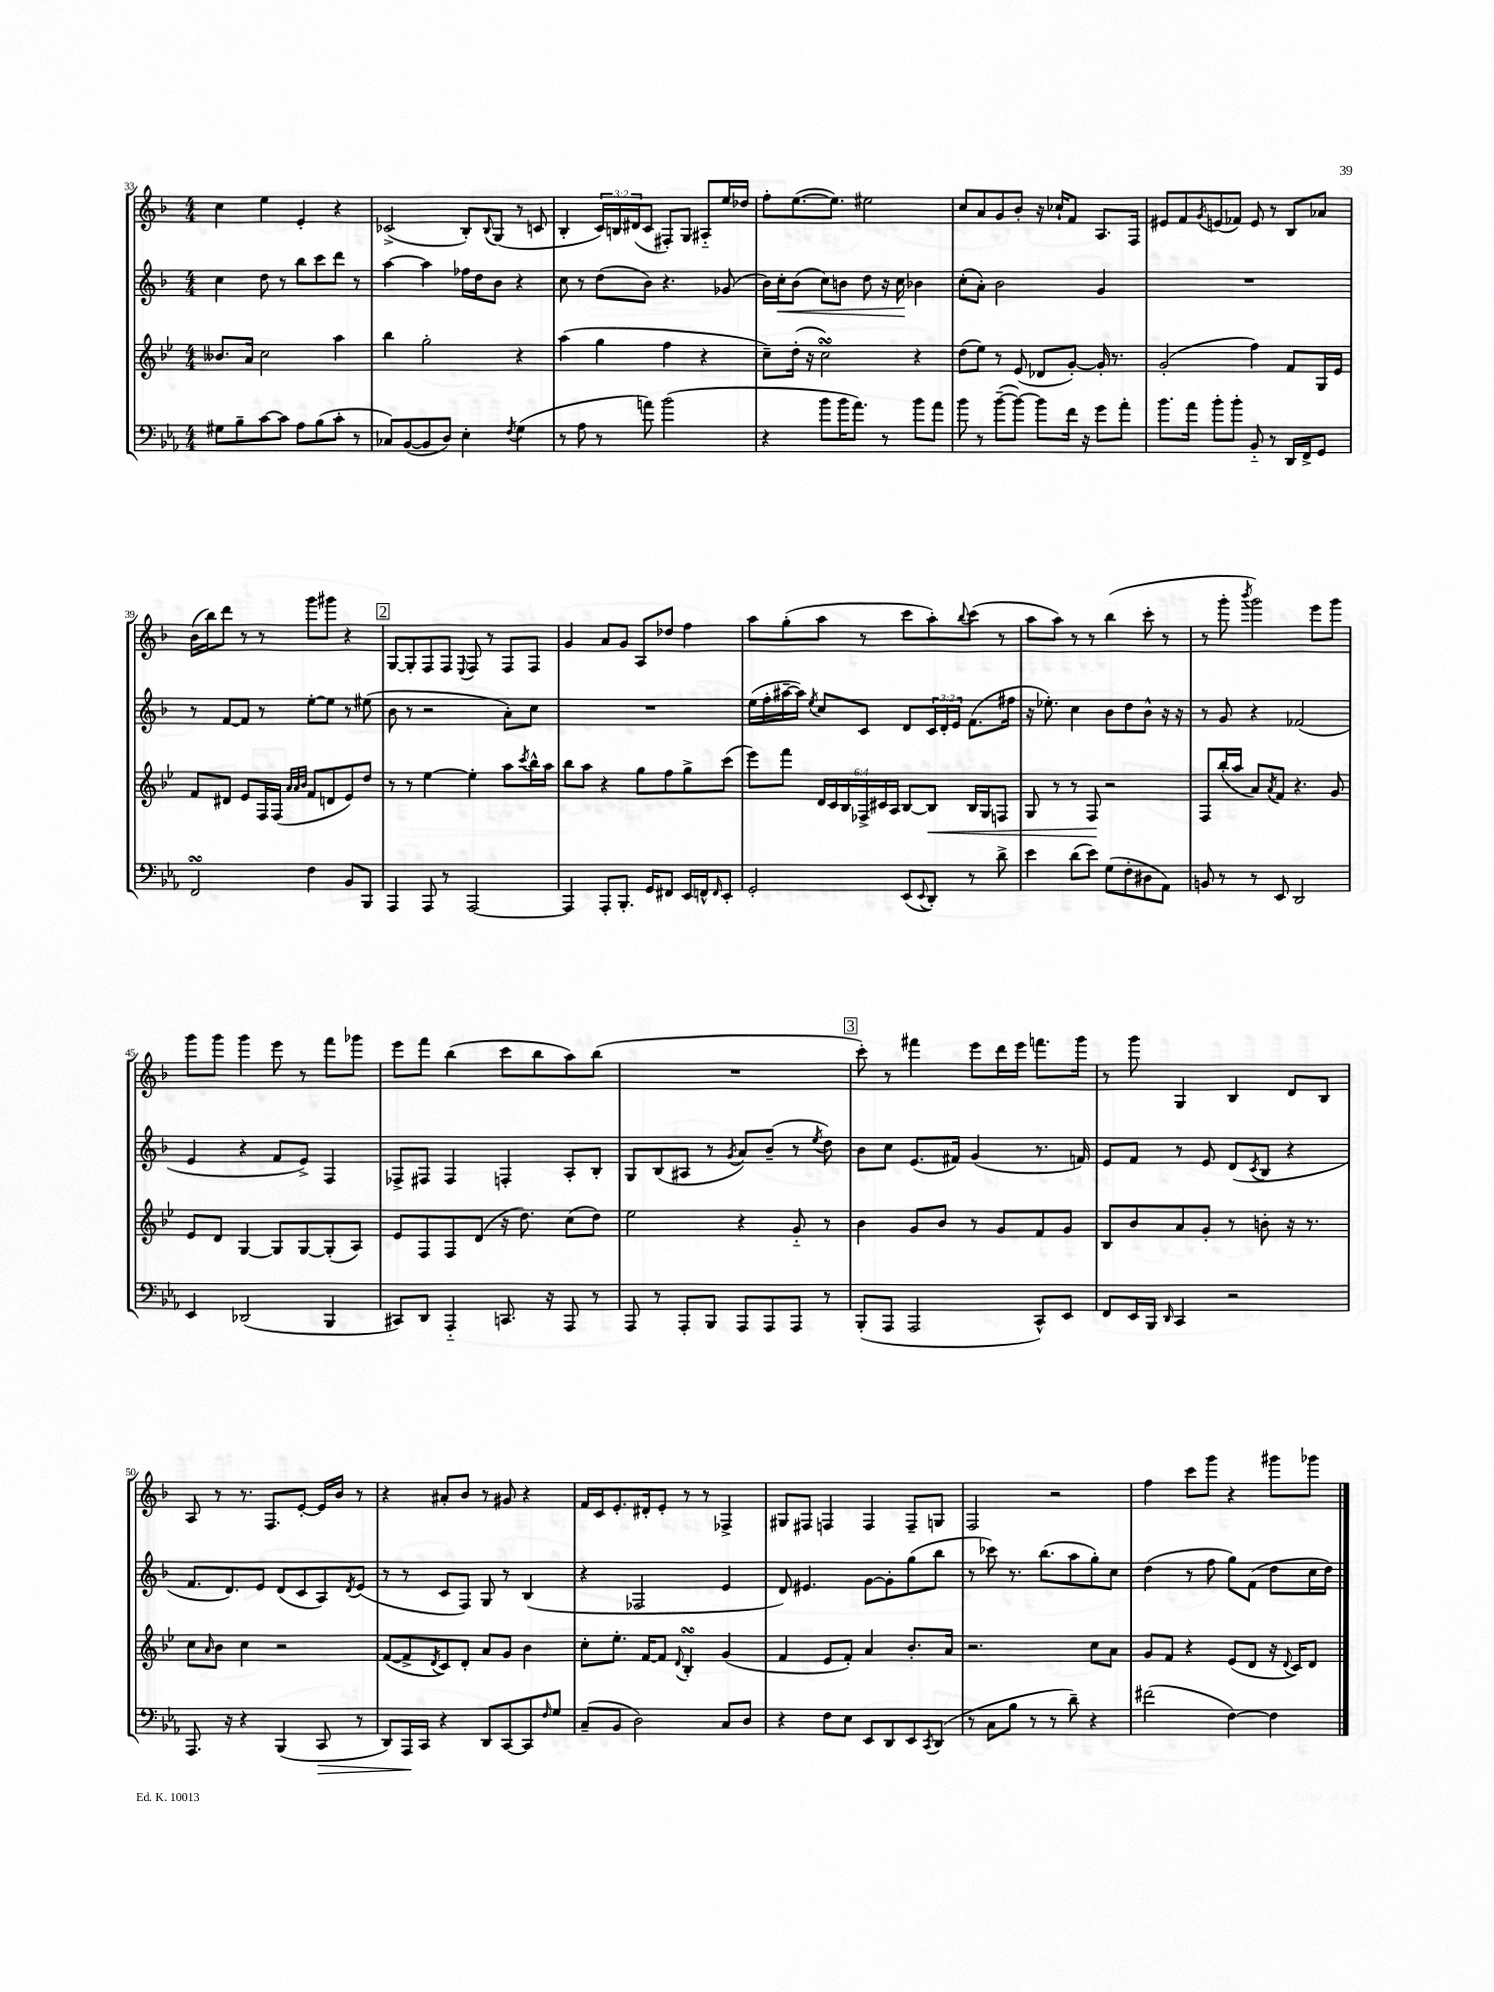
<<
\new StaffGroup <<
\new Staff = "s0" {
    \clef treble \key f \major \numericTimeSignature \time 4/4 \override Staff.TupletNumber.text = #tuplet-number::calc-fraction-text
    c''4 e''4 e'4-. r4 |
    ces'2->( bes8-.) \appoggiatura { bes8 } g8( r8 c'8 |
    bes4-. \tuplet 3/2 { c'16) b16 dis'16( } c'8 fis8-.) g8 ais8-_ e''16 des''16 |
    f''8-. e''8.~( e''8.) eis''2 |
    c''8 a'8 g'8 bes'8-. r16 ces''16-! f'8 a8. f16 |
    eis'8 f'8 \acciaccatura { g'8 } e'8( fes'8) e'8 r8 bes8 aes'8 |
    bes'16( bes''16) d'''8 r8 r8 g'''8 gis'''8 r4 |
    \mark \markup { \box "2" } g8~ g8-. f8 f8 \appoggiatura { e8 } f8 r8 f8 f8 |
    g'4 a'8 g'8 a8 des''8 f''4 |
    a''8 g''8-.( a''8 r8 c'''8 a''8-.) \appoggiatura { bes''8 } c'''8( r8 |
    a''8 a''8) r8 r8 bes''4( c'''8-. r8 |
    r8 g'''8-. \acciaccatura { bes'''8 } g'''2) e'''8 g'''8 |
    g'''8 g'''8 g'''4 e'''8 r8 f'''8 ges'''8 |
    e'''8 f'''8 bes''4( c'''8 bes''8 a''8) bes''8( |
    R1 |
    \mark \markup { \box "3" } c'''8-.) r8 fis'''4 e'''8 d'''16 e'''16 f'''8. g'''16 |
    r8 g'''8 g4 bes4 d'8 bes8 |
    a8 r8 r8. f8. e'8~-. e'16 bes'16 r8 |
    r4 ais'8-. bes'8 r8 gis'8 r4 |
    f'16 c'16 e'8.-. dis'16-. e'8-. r8 r8 fes4-> |
    gis8 fis8 f4 f4 f8-- g8 |
    f2 r2 |
    f''4 c'''8 g'''8 r4 gis'''8 ges'''8 \bar "|." |
}
\new Staff = "s1" {
    \clef treble \key f \major \numericTimeSignature \time 4/4 \override Staff.TupletNumber.text = #tuplet-number::calc-fraction-text
    c''4 d''8 r8 bes''8 c'''8 d'''8 r8 |
    a''4~ a''4 fes''16 d''16 bes'8 r4 |
    c''8 r8 d''8( bes'8) r4. ges'8( |
    bes'16) c''16-.\< bes'8( c''8) b'8 d''8 r16 c''16\! bes'4 |
    c''8-.( a'8-.) bes'2 g'4 |
    R1 |
    r8 f'8~ f'8 r8 e''8~-. e''8 r8 eis''8( |
    \mark \markup { \box "2" } bes'8 r8 r2 a'8-.) c''8 |
    R1 |
    e''16( f''16-. ais''16~-- ais''16) \acciaccatura { e''8 } c''8 c'8 d'8 \tuplet 3/2 { c'16 d'16-. e'16 } f'8.( fis''16 |
    r16 ees''8.-.) c''4 bes'8 d''8 bes'8-^ r16 r16 |
    r8 g'8 r4 fes'2( |
    e'4 r4 f'8 e'8->) f4 |
    fes8-> fis8 fis4 f4-. a8-. bes8-. |
    g8 bes8( ais8 r8 \acciaccatura { g'8 } a'8) bes'8--( r8 \acciaccatura { e''8 } d''8) |
    \mark \markup { \box "3" } bes'8 c''8 e'8.( fis'16) g'4( r8. f'16) |
    e'8 f'8 r8 e'8 d'8( \acciaccatura { c'8 } bes8 r4 |
    f'8. d'8.) e'8 d'8( c'8 a8) \acciaccatura { d'8 } e'8( |
    r8 r8 c'8 f8) g8 r8 bes4( |
    r4 fes2 e'4 |
    d'8) eis'4. g'8~ g'8-. g''8( bes''8 |
    r8 ces'''8) r8. bes''8.( a''8 g''8-.) c''8 |
    d''4( r8 f''8 g''8) f'8( d''8 c''16 d''16) \bar "|." |
}
\new Staff = "s2" {
    \clef treble \key bes \major \numericTimeSignature \time 4/4 \override Staff.TupletNumber.text = #tuplet-number::calc-fraction-text
    beses'8. a'16 c''2 a''4 |
    bes''4 g''2-. r4 |
    a''4( g''4 f''4 r4 |
    c''8--) d''16-.( r16 c''2\turn) r4 |
    d''8( ees''8) r8 ees'8( des'8 g'8~-.) g'16-. r8. |
    g'2-.( f''4) f'8 g16 ees'16 |
    f'8 dis'8 ees'8 f16 f16( \grace { a'32 a'32 bes'32 } f'8 d'8 ees'8) d''8 |
    \mark \markup { \box "2" } r8 r8 ees''4~ ees''4-. a''8 \acciaccatura { c'''8 } bes''16-^ a''16 |
    bes''8 a''8 r4 g''8 f''8 g''8-> c'''8( |
    ees'''8) f'''8 \tuplet 6/4 { d'16 c'16 bes16 fes16-> cis'16 a16 } bes8~ bes8\< bes16 g16 f8 |
    g8 r8 r8 f8\! r2 |
    f8 bes''16-.( a''16 a'8) \acciaccatura { a'8 } f'8 r4. g'8 |
    ees'8 d'8 g4~ g8 g8~ g8-.( a8) |
    ees'8 f8 f8 d'8( r16 d''8.) c''8( d''8) |
    ees''2 r4 g'8-_ r8 |
    \mark \markup { \box "3" } bes'4 g'8 bes'8 r8 g'8 f'8 g'8 |
    bes8 bes'8 a'8 g'8-. r8 b'8-. r16 r8. |
    c''8 \grace { a'16 } bes'8 c''4 r2 |
    f'8~( f'8-> \acciaccatura { d'8 } c'8) d'8-. a'8 g'8 bes'4 |
    c''8-. ees''8.-. f'16~ f'8 \appoggiatura { d'8 } bes4-.\turn g'4( |
    f'4 ees'8 f'8-.) a'4 bes'8.-. a'16 |
    r2. c''8 a'8 |
    g'8 f'8 r4 ees'8( d'8 r16 \appoggiatura { d'8 } c'16) d'8 \bar "|." |
}
\new Staff = "s3" {
    \clef bass \key ees \major \numericTimeSignature \time 4/4
    gis8 bes8-- c'8~ c'8 aes8 bes8( c'8-. r8 |
    ces8) bes,8~( bes,8 d8) ees4-. \acciaccatura { f8 } g4( |
    r8 aes8 r8 a'8) bes'2( |
    r4 bes'8 bes'16 aes'8.) r8 bes'8 aes'8 |
    bes'8 r8 bes'8~--( bes'8~) bes'8 f'16 r16 g'8 aes'8-. |
    bes'8. aes'16 bes'8-. bes'8-. bes,8-_ r8 d,16 f,16-> g,8 |
    f,2\turn f4 bes,8 bes,,8 |
    \mark \markup { \box "2" } aes,,4 aes,,8 r8 aes,,2~ |
    aes,,4 aes,,8-. bes,,8.-. g,16 fis,8 ees,16 f,16-^ \grace { f,16 } ees,8-. |
    g,2-. ees,8( \appoggiatura { ees,8 } d,8-.) r8 d'8-> |
    ees'4 d'8( ees'8) g8( f8-. dis8 aes,8) |
    b,8 r8 r8 ees,8 d,2 |
    ees,4 des,2( bes,,4 |
    cis,8) d,8 aes,,4-_ c,8. r16 aes,,8 r8 |
    aes,,8 r8 aes,,8-. bes,,8 aes,,8 aes,,8 aes,,8 r8 |
    \mark \markup { \box "3" } bes,,8-.( aes,,8 aes,,2 c,8-^) ees,8 |
    f,8 ees,16 bes,,16 \grace { d,16 } c,4 r2 |
    aes,,8. r16 r4 bes,,4( c,8\> r8 |
    d,8) aes,,16\! c,16 r4 d,8 c,8~ c,8 \grace { f16 } g8 |
    c8--( bes,8 d2) c8 d8 |
    r4 f8 ees8 ees,8 d,8 ees,8 \acciaccatura { c,8 } d,8( |
    r8 c8 bes8 r8 r8 d'8--) r4 |
    fis'2( f4~) f4 \bar "|." |
}
>>
>>
\layout { \context { \Score currentBarNumber = #33 } }
